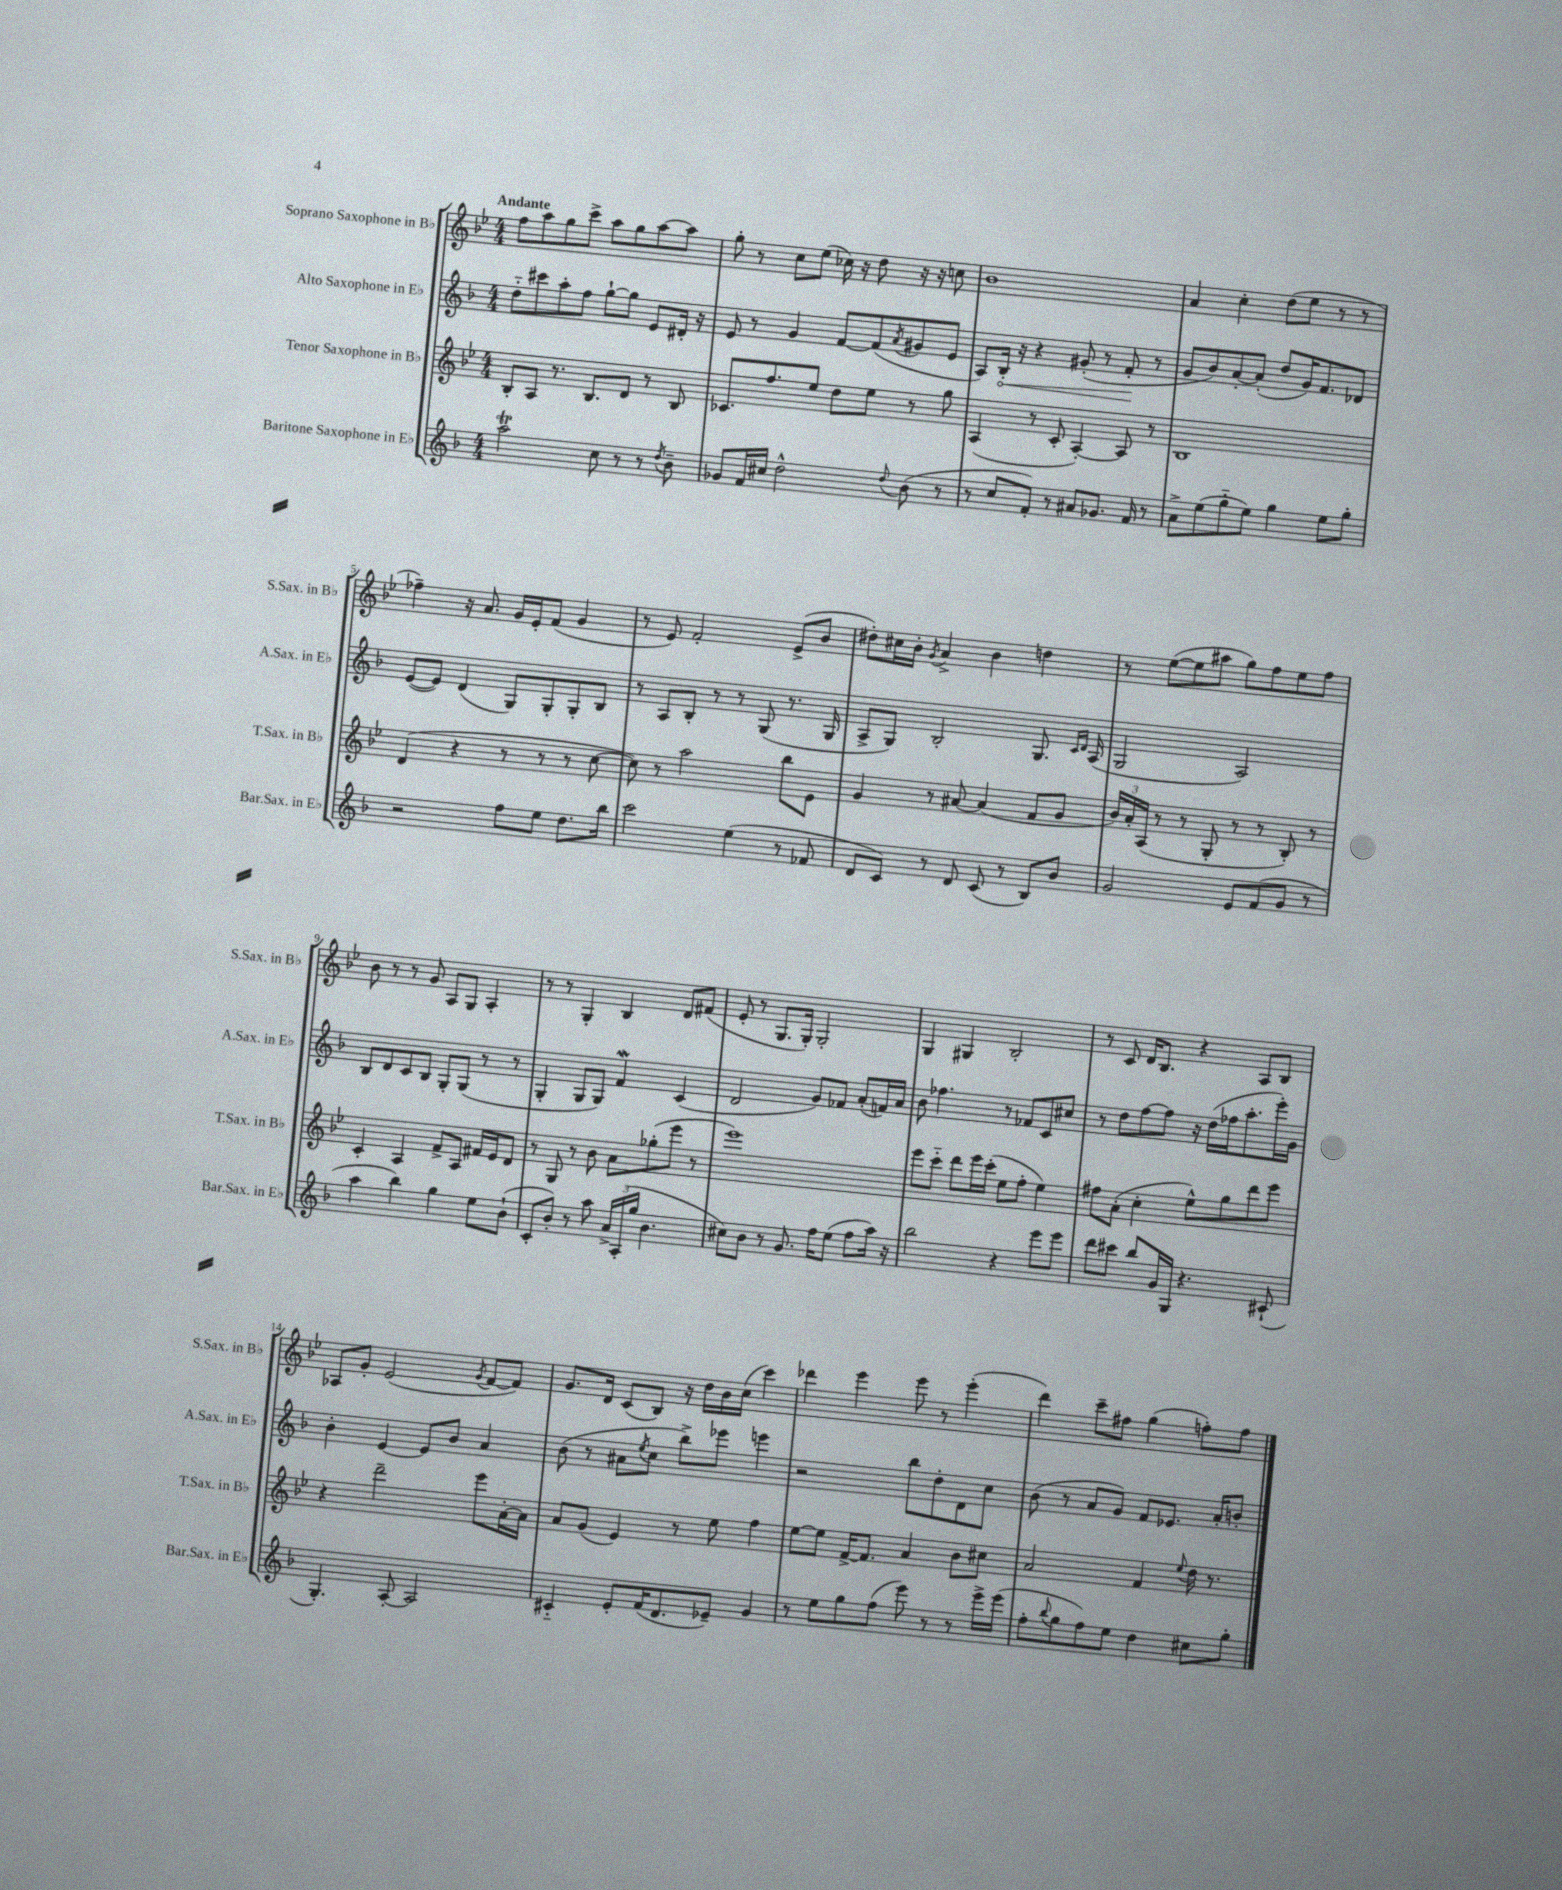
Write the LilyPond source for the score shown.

<<
\new StaffGroup <<
\new Staff = "s0" \with { instrumentName = "Soprano Saxophone in Bb" shortInstrumentName = "S.Sax. in Bb" } {
    \clef treble \key bes \major \numericTimeSignature \time 4/4 \tempo "Andante"
    f''8 a''8 g''8 c'''8-> a''8 g''8 a''8~ a''8 |
    g''8-. r8 c''8 ees''8( ces''16) r16 d''8 r16 r16 c''8 |
    bes'1 |
    a'4 c''4-. d''8( ees''8 r8 r8 |
    fes''4--) r16 a'8. g'16 ees'16-. f'8( g'4 |
    r8 ees'8) f'2-. ees'8->( bes'8 |
    dis''8-.) cis''16 bes'16-. \acciaccatura { g'8 } a'4-> bes'4 d''4 |
    r8 ees''8~( ees''8 ais''8 g''8) f''8 ees''8 f''8 |
    bes'8 r8 r8 g'8 a8 g8 a4-. |
    r8 r8 g4-. bes4 d'8 fis'8( |
    ees'8-. r8 g8. g16-.) g2-. |
    g4 gis4 bes2-. |
    r8 c'8 d'16 bes8. r4 a8 bes8 |
    aes8 g'8-. ees'2( \acciaccatura { g'8 } f'8~ f'8) |
    g'8. d'16 c'8( bes8) r16 d''16 bes'16 c''16( c'''4) |
    des'''4 ees'''4 ees'''8 r8 ees'''4-.( |
    d'''4) c'''8-- fis''8 g''4( f''8-.) f''8 \bar "|." |
}
\new Staff = "s1" \with { instrumentName = "Alto Saxophone in Eb" shortInstrumentName = "A.Sax. in Eb" } {
    \clef treble \key f \major \numericTimeSignature \time 4/4
    d''8-_ cis'''8 a''8-. f''8 g''8~-! g''8 e'8 dis'16-. r16 |
    e'8 r8 g'4 f'8~ f'8( \acciaccatura { a'8 } gis'8 e'8 |
    a8) \once \override Hairpin.circled-tip = ##t bes16-.\< r16 r4 gis'8-.( r8 f'8-.\! r8 |
    g'8 bes'8) a'8~-. a'8-.( d''8 g'16) f'8. des'8 |
    e'8~( e'8) d'4( g8) g8-. g8-. bes8 |
    r8 a8 bes8-. r8 r8 g8( r8. g16 |
    a8-> g8) bes2-. g8. \grace { c'16 d'16 } a16( |
    g2 a2) |
    bes8 d'8 c'8 bes8 g8-. g8( r8 r8 |
    g4-. g8 g8) f'4\mordent c'4( |
    d'2 g'8) fes'8 a'8-.( f'16) a'16 |
    bes'8 fes''4. r8 fes'8 c'8 cis''8 |
    r8 d''8 f''8~ f''8 r16 d''16( fes''16 a''8.-. e'''16-.) g'16 |
    bes'4-. e'4~ e'8 bes'8 a'4 |
    bes'8( r8 ais'8 \acciaccatura { e''8 } c''8 bes''8->) ees'''8 e'''4 |
    r2 bes''8 d''8-. d'8 c''8 |
    bes'8( r8 a'8 g'8) f'8 ees'8. a'16-. b'8-. \bar "|." |
}
\new Staff = "s2" \with { instrumentName = "Tenor Saxophone in Bb" shortInstrumentName = "T.Sax. in Bb" } {
    \clef treble \key bes \major \numericTimeSignature \time 4/4
    bes8-. a8 r8. bes8. d'8 r8 bes8 |
    ces'8. f''8. ees''8 d''8 ees''8 r8 g''8 |
    a4( r8 c'8-. a4~-.) a8 r8 |
    bes1 |
    d'4( r4 r8 r8 r8 c''8~ |
    c''8) r8 a''2 bes''8 ees'8 |
    g'4 r8 ais'8~ ais'4( f'8 g'8 |
    \tuplet 3/2 { bes'16) a'16-. a16( } r8 r8 g8-. r8 r8 bes8-.) r8 |
    c'4-. a4 f'8-> a8 fis'16 ees'16 d'8 |
    r8 g8 r8 bes'8 a'8 ges''8-.( ees'''8 r8 |
    ees'''1) |
    ees'''8 c'''8-_ d'''8 ees'''16 c'''16-.( ees''8 f''8-. ees''4) |
    fis''8 a'8-.( c''4-. ees''8-^) g''8 d'''8 ees'''8 |
    r4 d'''2-- ees'''8 a'16~-. a'16 |
    a'8 g'8( ees'4) r8 ees''8 f''4 |
    ees''8~ ees''8 f'16~-> f'8. a'4 bes'8 cis''8 |
    a'2 f'4 \appoggiatura { ees''8 } d''16 r8. \bar "|." |
}
\new Staff = "s3" \with { instrumentName = "Baritone Saxophone in Eb" shortInstrumentName = "Bar.Sax. in Eb" } {
    \clef treble \key f \major \numericTimeSignature \time 4/4
    a''2\trill c''8 r8 r8 \acciaccatura { d''8 } bes'8-- |
    ges'8 f'16 cis''16 d''2-^ \appoggiatura { d''8 } bes'8( r8 |
    r8 c''8 f'8-.) r8 ais'8 ges'8. f'16 r8 |
    a'8-> e''8( g''8-_ e''8) g''4 e''8 g''8-. |
    r2 f''8 e''8 d''8. bes''16 |
    c'''2 e''4( r8 fes'8 |
    d'8 c'8) r8 d'8 c'8( r8 bes8) bes'8 |
    g'2 e'8 f'8( g'8 r8 |
    a''4 bes''4) g''4 e''8 bes'8-!( |
    c'8-. bes'8-.) r8 a''8 \tuplet 3/2 { a'16-> a16-.( g''16 } bes'4. |
    cis''8) bes'8 r8 g'8. f''16 e''8( f''8 a''16) r16 |
    bes''2 r4 e'''8 e'''8 |
    d'''8 cis'''8 bes''8 g'16 g16 r4. cis'8-!( |
    g4.-.) a8~-. a2 |
    cis'4-_ e'8-. f'16( d'8. ees'8--) g'4 |
    r8 e''8 g''8 f''8( e'''8) r8 r8 e'''16-> e'''16( |
    f''8-. \appoggiatura { bes''8 } g''8 f''8) e''8 d''4 cis''8 g''8-. \bar "|." |
}
>>
>>
